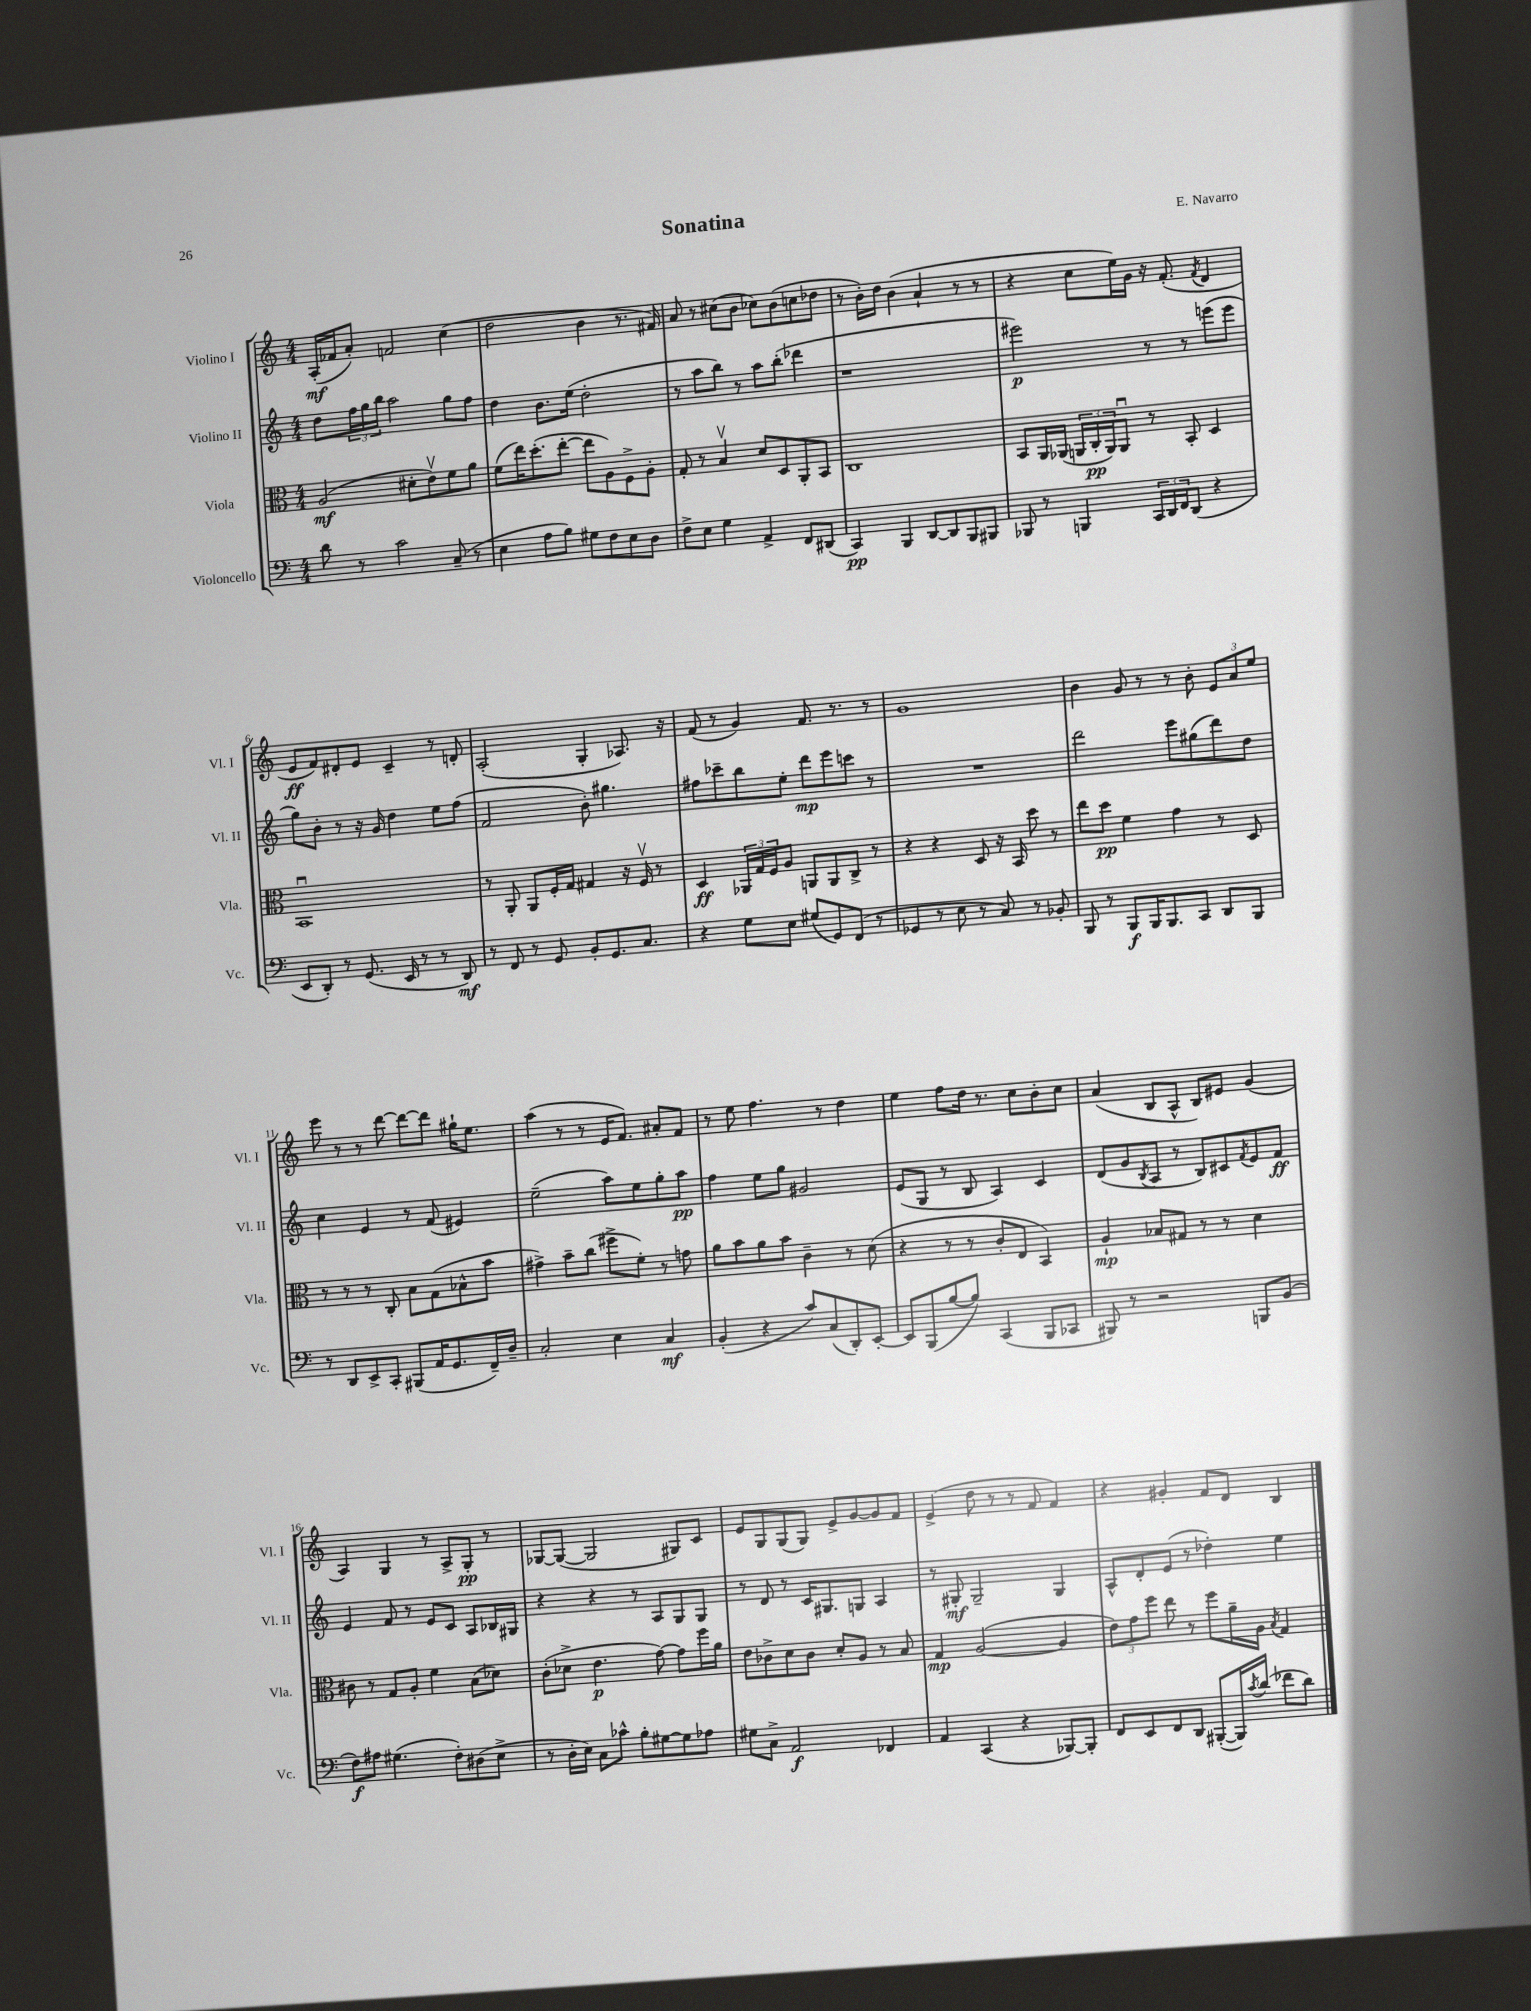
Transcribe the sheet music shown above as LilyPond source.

\header { title = "Sonatina" composer = "E. Navarro" }
<<
\new StaffGroup <<
\new Staff = "s0" \with { instrumentName = "Violino I" shortInstrumentName = "Vl. I" } {
    \clef treble \key c \major \numericTimeSignature \time 4/4
    a16-.\mf( fes'16 a'8-.) f'2 c''4( |
    d''2 b'4 r8. fis'16) |
    a'8 r8 cis''8( b'8 ces''8) b'8( c''8 des''8 |
    r8 b'16-.) d''16 b'4( a'4-! r8 r8 |
    r4 c''8 e''16) g'16 r16 f'8.-.( \acciaccatura { f'8 } d'4 |
    e'8\ff f'8) dis'8-. e'8 c'4-- r8 d'8-. |
    a2-.( g4-. aes8.) r16 |
    f'8( r8 g'4) f'8. r8. r8 |
    g'1 |
    b'4 g'8 r8 r8 b'8-. \tuplet 3/2 { e'8 a'8 e''8 } |
    e'''8 r8 r8 d'''8~ d'''8~ d'''8 gis''16-! e''8. |
    a''4( r8 r8 e'16 f'8.) ais'8-. f'8 |
    r8 e''8 f''4. r8 d''4 |
    e''4 f''8 d''16 r8. c''8 b'8-. c''8 |
    a'4( b8 a8-^ b8) eis'8 g'4( |
    a4) g4 r8 a8-> g8-.\pp r8 |
    ges8~ ges8~( ges2 gis8) c'8 |
    e'8 g8 g8( g8) e'8-> g'8~ g'8 f'8 |
    e'4->( d''8 r8 r8 f'8 f'4) |
    r4 gis'4-. f'8 d'8 b4 \bar "|." |
}
\new Staff = "s1" \with { instrumentName = "Violino II" shortInstrumentName = "Vl. II" } {
    \clef treble \key c \major \numericTimeSignature \time 4/4
    d''8 \tuplet 3/2 { f''16 g''16 b''16 } a''2 g''8 f''8 |
    d''4 b'8. e''16( d''2-. |
    r8 a''8 b''8) r8 a''8 b''8-.( des'''4 |
    r1 |
    eis'''2\p) r8 r8 e'''8( e'''8 |
    g''8) b'8-. r8 r16 g'16 d''4 e''8 f''8( |
    f'2 b'8-.) gis''4. |
    fis''8 ces'''8-- b''8 e''8-. d'''8\mp e'''8 c'''8 r8 |
    R1 |
    d'''2 e'''8 gis''8( d'''8) d''8 |
    c''4 e'4 r8 f'8( eis'4) |
    e''2--( a''8) e''8 g''8-. a''8\pp |
    f''4 e''8 g''8 gis'2 |
    e'8( g8 r8 b8 a4) c'4 |
    d'8( g'8 \acciaccatura { b8 } a8 r8 b8) cis'8 \acciaccatura { f'8 } e'8 f'8\ff |
    e'4 f'8 r8 e'8 c'8 a8 bes16 gis16 |
    r4 r4 r8 a8 g8 g8 |
    r8 d'8 r8 c'16 gis8. g8 a4 |
    r8 gis8-.\mf gis2-- gis4 |
    a8-^ d'8-. e'8( r8 des''4-.) e''4 \bar "|." |
}
\new Staff = "s2" \with { instrumentName = "Viola" shortInstrumentName = "Vla." } {
    \clef alto \key c \major \numericTimeSignature \time 4/4
    a2\mf( dis'8-. e'8\upbow) f'8 a'8 |
    f'8( e''16) d''8.-.( e''8~-. e''8 a8) f8-> a8-. |
    g8-. r8 b4\upbow d'8 d8 a,8-. b,8 |
    c1 |
    b,8 a,16 aes,16( \tuplet 3/2 { a,16 c16-.\pp a,16) } a,8\downbow r8 b,8-. d4 |
    b,1\downbow |
    r8 a,8-. a,8 f16-. g16 gis4 r16 f16\upbow r8 |
    d4\ff \tuplet 3/2 { aes,16 g16 f16 } a8 a,8 a,8 c8-> r8 |
    r4 r4 d8 r16 b,16 d''8 r8 |
    e''8 d''8\pp f'4 g'4 r8 d8 |
    r8 r8 r8 c8-. b8 g8( bes8-^ b'8 |
    gis'4->) b'8-- c''8( fis''8-> f'8-.) r8 g'8 |
    a'8 b'8 a'8 b'8 c'4-- r8 d'8( |
    r4 r8 r8 c'8-. e8 b,4) |
    a4-!\mp bes8 gis8 r8 r8 d'4 |
    cis'8 r8 g8 a8-. f'4 b8( des'8) |
    c'8-.( des'8-> e'4.\p g'8~) g'8 f''16 a'16 |
    e'8 ces'8-> d'8 ces'8 d'8-. a8 r8 b8 |
    g4\mp a2~( a4 |
    \tuplet 3/2 { e'8) g'8 f''8 } e''8 r8 f''8 a'16-- a16 \acciaccatura { b8 } g4 \bar "|." |
}
\new Staff = "s3" \with { instrumentName = "Violoncello" shortInstrumentName = "Vc." } {
    \clef bass \key c \major \numericTimeSignature \time 4/4
    d'8 r8 c'2 c8--( r8 |
    e4 a8 b8) gis8 f8 e8 d8 |
    f8-> e8 g4 a,4-> f,8 dis,8( |
    c,4\pp) b,,4 d,8~ d,8 b,,8 bis,,8 |
    bes,,8 r8 b,,4 \tuplet 3/2 { c,16 d,16 f,16 } d,8( r4 |
    e,8 d,8-.) r8 g,8.( e,16 r8 r8 d,8\mf) |
    r8 f,8 r8 g,8 b,8-. g,8. c8. |
    r4 g8 e8 gis8( g,8) f,8( r8 |
    ges,4 r8 e8 r8 c8) r8 bes,8-. |
    b,,8 r8 b,,8\f b,,16 b,,8. c,8 d,8 b,,8 |
    r8 d,8 e,8-> c,8-. bis,,8( a,16 g,8. f,16--) d16-- |
    c2-. e4 c4\mf |
    b,4-.( r4 c'8) c8( d,8-.) e,8~-. |
    e,8 b,,8( b8~ b8) c,4( b,,8 ces,8 |
    bis,,8) r8 r2 b,,8 b,8( |
    f8\f) ais8 gis4.( f8-.) dis8( e8-> |
    r8 d16-. e16) c8 ces'8-^ b8-. gis8~ gis8 aes8 |
    gis8 c8-> a,2\f fes,4 |
    a,4 c,4( r4 bes,,8~) bes,,8-. |
    f,8 e,8 f,8 d,8 bis,,8~-.( bis,,16) \acciaccatura { c'8 } d'16( fes'8 d'8) \bar "|." |
}
>>
>>
